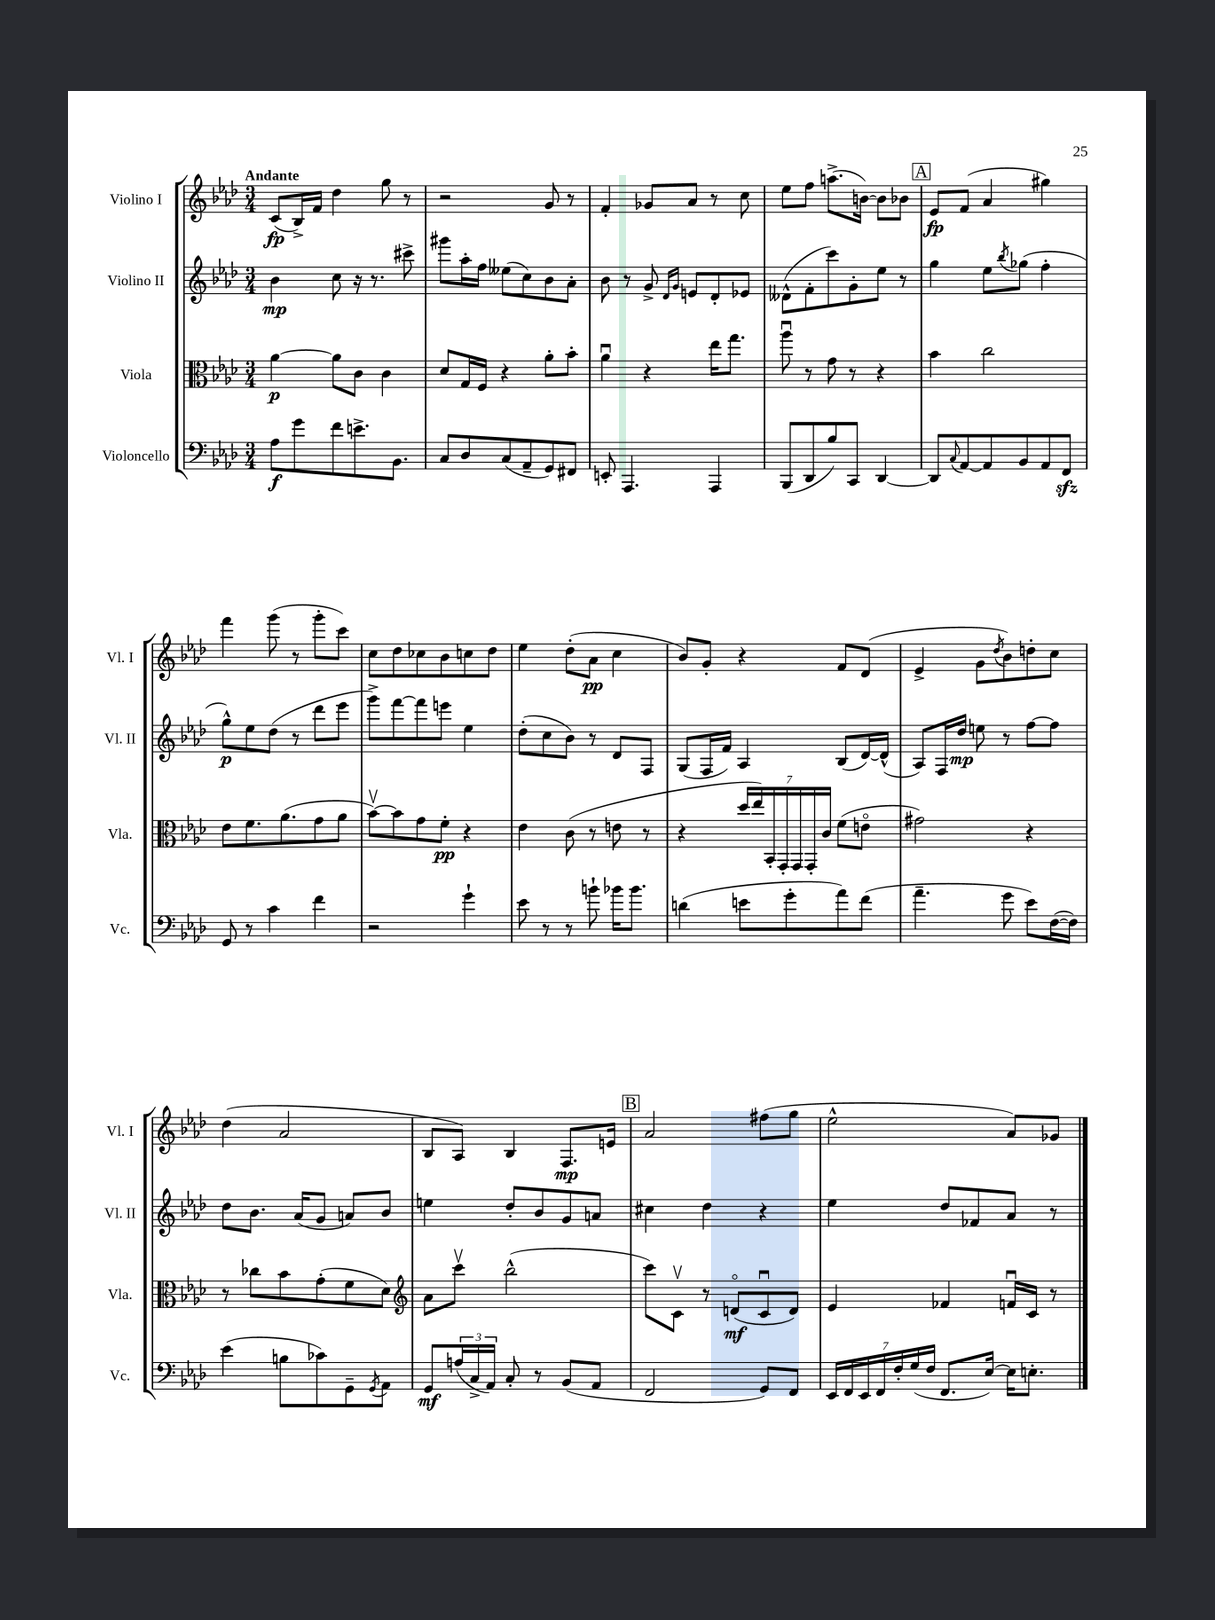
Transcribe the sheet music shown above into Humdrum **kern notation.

**kern	**kern	**kern	**kern
*staff4	*staff3	*staff2	*staff1
*clefF4	*clefC3	*clefG2	*clefG2
*k[b-e-a-d-]	*k[b-e-a-d-]	*k[b-e-a-d-]	*k[b-e-a-d-]
*M3/4	*M3/4	*M3/4	*M3/4
8A-\L	[4a-\	4b-\	(8c/L
8g\	.	.	16B-^/L)
.	.	.	16f/JJ
8f\	8a-\]L	8cc\	4dd-\
8.e^\	8c\J	16r	.
.	.	8.r	.
.	4c\	.	8gg\
8.BB-\J	.	.	.
.	.	8ccc#^\	8r
=	=	=	=
8C/L	8d-/L	8ggg#\L	2r
8D-/	16G/L	16aa-'\L	.
.	16F/JJ	16ff\JJ	.
(8C/	4r	(8ee--\L	.
8AA-~/	.	8cc\)	.
8GG/)	8a-'\L	8b-\	8g/
8FF#/J	8b-'\J	8a-'\J	8r
=	=	=	=
8EE'/	4a-u\	8b-\	4f'/
4.AAA-/	.	8r	.
.	4r	8g^/	8g-/L
.	.	16qqd-/LL	.
.	.	16qqg/JJ	.
.	.	8e/L	8a-/J
4AAA-/	16ee-\LK	8d-'/	8r
.	8.gg\J	.	.
.	.	8e-/J	8cc\
=	=	=	=
(8BBB-/L	8aa-u\	(8d--^^\L	8ee-\L
8DD-/	8r	8f'\	8ff\J
8B-/)	8g\	8ccc\)	(8.aa^\L
8CC/J	8r	8g'\	.
.	.	.	[16b\Jk)
[4DD-/	4r	8ee-\J	8b\]L
.	.	8r	8b-\J
=	=	=	=
8DD-/]L	4b-\	4gg\	8e-/L
8qqC/	.	.	.
[8AA-/	.	.	(8f/J
8AA-/]	2cc\	8ee-\L	4a-/
.	.	8qbb-/	.
8BB-/	.	(8gg-\J	.
8AA-/	.	4ff'\	4gg#\)
8FF/J	.	.	.
=	=	=	=
8GG/	8e-\L	8gg^^\L)	4fff\
8r	8.f\	8ee-\	.
4c\	.	(8dd-\J	(8ggg\
.	(8.a-\	.	.
.	.	8r	8r
4f\	8g\	8ddd-\L	8ggg'\L
.	8a-\J	8eee-\J	8ccc\J)
=	=	=	=
2r	[8b-v\L)	8ggg^\L)	8cc\L
.	8b-\]	[8fff\	8dd-\
.	8g\	8fff\]	8cc-\
.	8f'\J	8eee\J	8b-\
4g`\	4r	4ee-\	8cc\
.	.	.	8dd-\J
=	=	=	=
8e-\	4e-\	(8dd-'\L	4ee-\
8r	.	8cc\	.
8r	(8c\	8b-\J)	(8dd-'\L
8b`\	8r	8r	8a-\J
16b-\LK	8e\	8d-/L	4cc\
8.b-\J	.	.	.
.	8r	8F/J	.
=	=	=	=
(4d\	4r	(8G/L	8b-/L)
.	.	16F/L	8g'/J
.	.	16f/JJ)	.
8e\L	28dd-/LL	4A-/	4r
.	28ee-/)	.	.
.	28BB-'/	.	.
.	28GG'/	.	.
8g'\	.	.	.
.	28GG/	.	.
.	28GG'/	.	.
.	28c/JJ	.	.
8a-\)	(8f\L	(8B-/L	8f/L
(8f\J	8eo\J	[16d-/L)	(8d-/J
.	.	(16d-^^/]JJ	.
=	=	=	=
4.a-~\	2g#\)	8A-/L)	4e-^/
.	.	16F/L	.
.	.	16dd-/JJ	.
.	.	8ee\	8g\L
.	.	.	8qdd-/
8g\	.	8r	8b-\)
8e-\L)	4r	[8ff\L	8dd'\
([16F\L	.	8ff\]J	8cc\J
16F\]JJ)	.	.	.
=	=	=	=
(4e-\	8r	8dd-\L	(4dd-\
.	8cc-\L	8.b-\J	.
8B\L	8b-\	.	2a-/
.	.	(16a-/LK	.
8c-\)	(8g'\	8g/J	.
8GG~\	8f\	8a/L)	.
8qGG/	.	.	.
8AA-\J	8d-\J)	8b-/J	.
=	=	=	=
*	*clefG2	*	*
8GG/L	8a-\L	4ee\	8B-/L
(24A/L	8cccv\J	.	8A-/J)
24C^/	.	.	.
24AA-/JJ)	.	.	.
8C'/	(2bb-^^\	8dd-'/L	4B-/
8r	.	8b-/	.
(8BB-/L	.	8g/	8.F/L
8AA-/J	.	8a/J	.
.	.	.	16e/Jk
=	=	=	=
2FF/	8ccc\L)	4cc#\	2a-/
.	8cv\J	.	.
.	8r	4dd-\	.
.	(8do/L	.	.
8GG/L)	8cu/	4r	(8ff#\L
8FF/J	8d/J)	.	8gg\J
=	=	=	=
28EE-/LL	4e-/	4ee-\	2ee-^^\
28FF/	.	.	.
28EE-/	.	.	.
28FF/	.	.	.
28F'/	.	.	.
(28G/	.	.	.
28F/JJ	.	.	.
8.FF/L	4f-/	8dd-/L	.
.	.	8f-/	.
[16E-/Jk)	.	.	.
16E-\]LK	16fu/LL	8a-/J	8a-/L)
8.E'\J	16c/JJ	.	.
.	8r	8r	8g-/J
==	==	==	==
*-	*-	*-	*-
